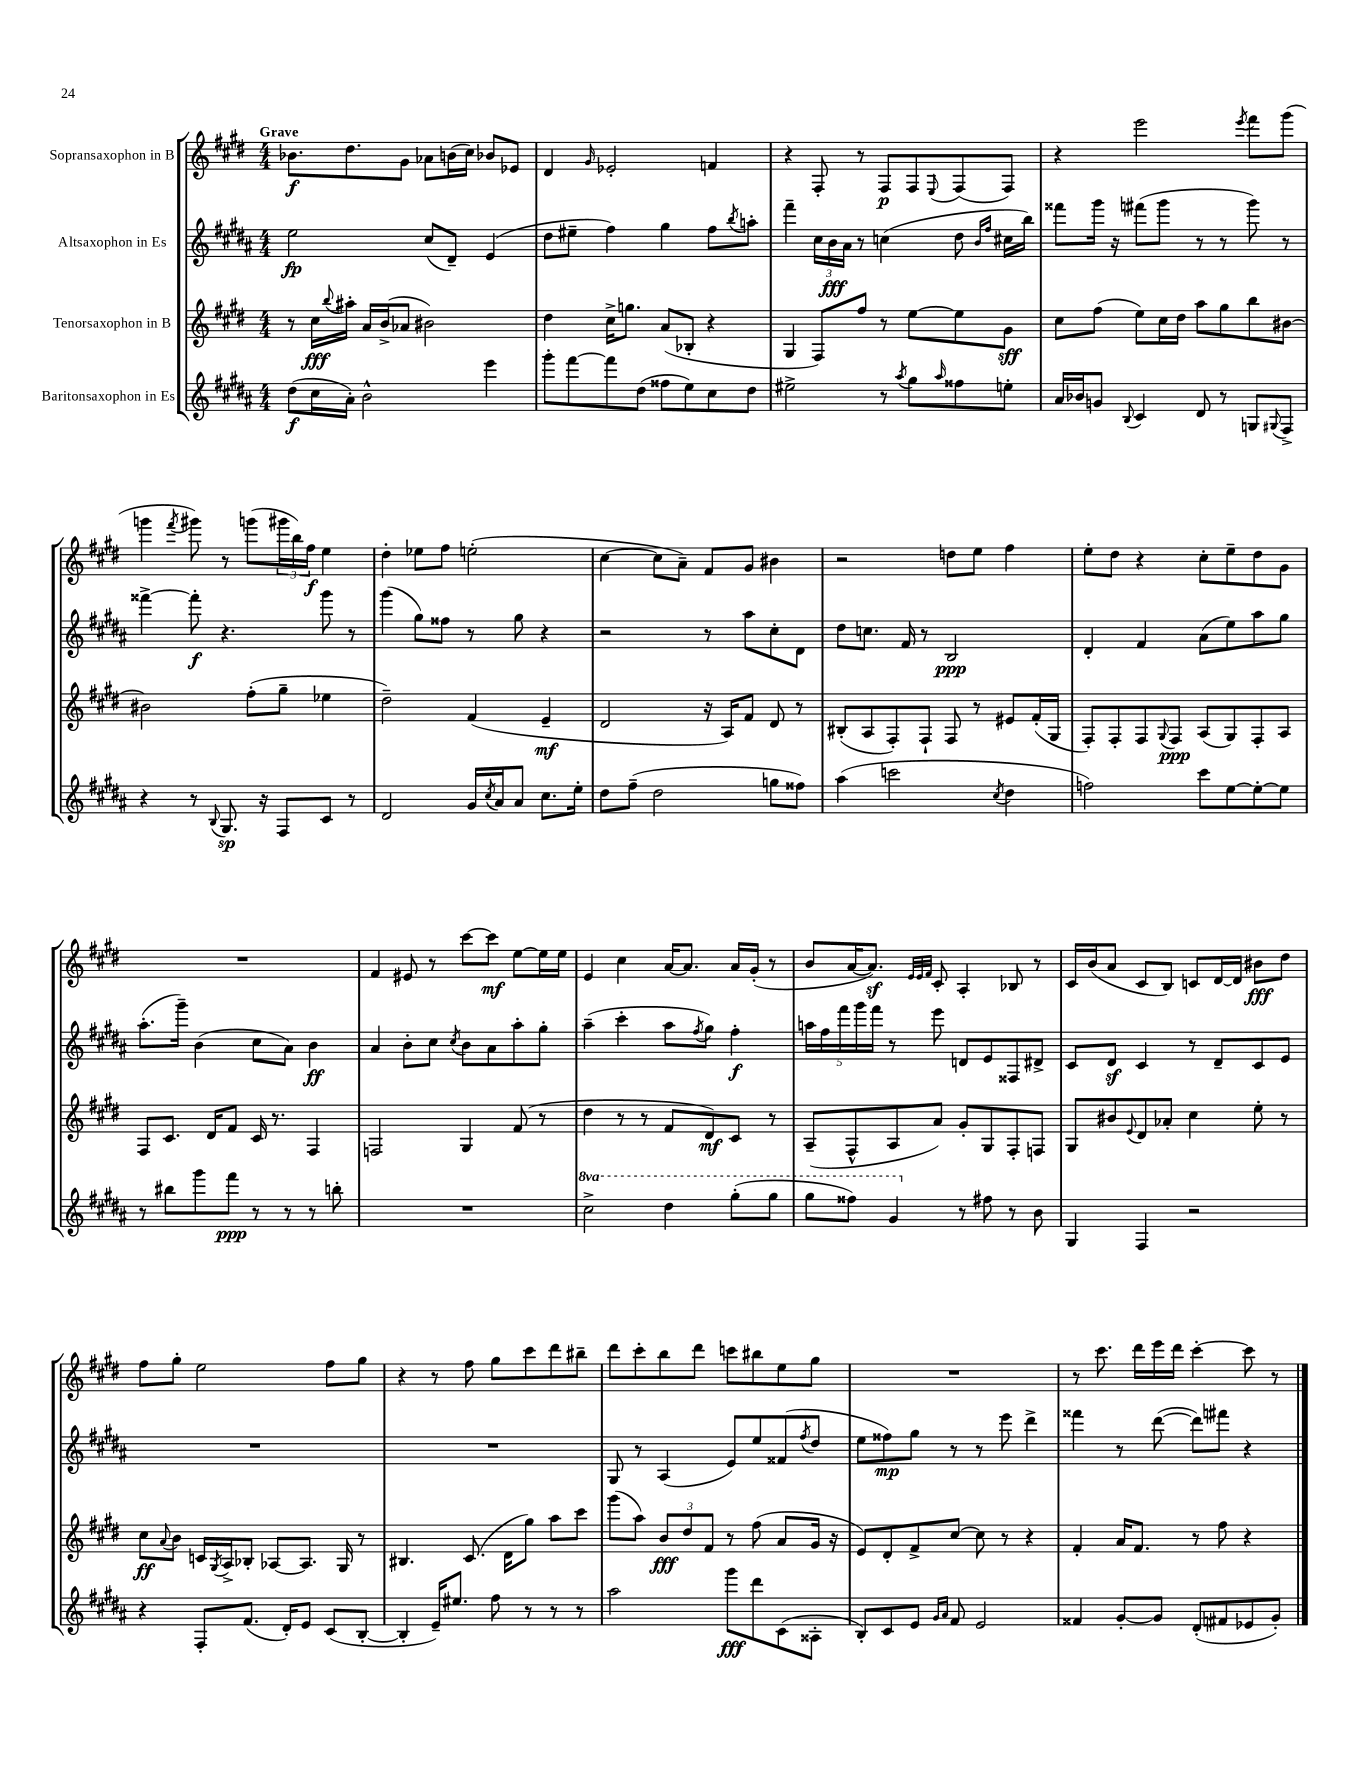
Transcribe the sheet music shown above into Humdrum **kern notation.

**kern	**kern	**kern	**kern
*staff4	*staff3	*staff2	*staff1
*clefG2	*clefG2	*clefG2	*clefG2
*k[f#c#g#d#a#]	*k[f#c#g#d#]	*k[f#c#g#d#a#]	*k[f#c#g#d#]
*M4/4	*M4/4	*M4/4	*M4/4
(8dd#\L	8r	2ee\	8.b-\L
16cc#\L	16cc#\LL	.	.
.	8qqbb/	.	.
16a#'\JJ)	16aa#'\JJ	.	8.dd#\
2b^^\	16a/LL	.	.
.	(16b^/J	.	.
.	8a-/J	.	8g#\J
.	2b#\)	(8cc#/L	8a-\L
.	.	8d#~/J)	(16b\L
.	.	.	16cc#\JJ)
4eee\	.	(4e/	8b-/L
.	.	.	8e-/J
=	=	=	=
8ggg#'\L	4dd#\	8dd#\L	4d#/
[8fff#\	.	8ee#~\J	.
.	.	.	16qqg#/
8fff#\]	16cc#^\LK	4ff#\)	2e-'/
.	8.gg\J	.	.
(8dd#\J	.	.	.
8ff##\L	(8a/L	4gg#\	.
8ee\)	8B-'/J	.	.
8cc#\	4r	8ff#\L	4f/
.	.	8qbb/	.
8dd#\J	.	8aa'\J	.
=	=	=	=
2ee#^\	4G#/	4fff#~\	4r
.	8F#/L)	24cc#\LL	8F#'/
.	.	24b\	.
.	.	24a#\JJ	.
.	8ff#/J	8r	8r
8r	8r	(4cc\	8F#/L
8qaa#/	.	.	.
8gg#\L	[8ee\L	.	8F#/
16qqaa#/	.	.	8qqE/
8ff##\	8ee\]	8dd#\	(8F#/
.	.	16qqb/LL	.
.	.	16qqff#/JJ	.
8ee'\J	8g#\J	16cc#\LL	8F#/J)
.	.	16bb\JJ)	.
=	=	=	=
16a#/LL	8cc#\L	8fff##\L	4r
16b-/J	.	.	.
8g/J	(8ff#\J	16ggg#\Jk	.
.	.	16r	.
8qqB/	.	.	.
4c#/	8ee\L)	(8fff#\L	2eee\
.	16cc#\L	8ggg#\J	.
.	16dd#\JJ	.	.
8d#/	8aa\L	8r	.
8r	8gg#\	8r	.
.	.	.	8qeee/
8G/L	8bb\	8ggg#\)	8fff#\L
8qqG#/	.	.	.
8F#^/J	[8b#\J	8r	(8ggg#\J
=	=	=	=
4r	2b#\]	[4fff##^\	4ggg\
.	.	.	8qfff#/
8r	.	8fff##'\]	8ggg#\)
8qqB/	.	.	.
8.G#/	.	4.r	8r
.	(8ff#'\L	.	(8ggg\L
16r	.	.	.
8F#/L	8gg#~\J	.	24ggg#\L
.	.	.	24bb\)
.	.	.	24ff#\JJ
8c#/J	4ee-\	8ggg#\	4ee\
8r	.	8r	.
=	=	=	=
2d#/	2dd#~\)	(4ggg#\	4dd#'\
.	.	8gg#\L)	8ee-\L
.	.	8ff##\J	8ff#\J
16g#/LL	(4f#/	8r	(2ee'\
8qcc#/	.	.	.
16a#/J	.	.	.
8a#/J	.	8gg#\	.
8.cc#\L	4e~/	4r	.
16ee'\Jk	.	.	.
=	=	=	=
8dd#\L	2d#/	2r	[4cc#\
(8ff#~\J	.	.	.
2dd#\	.	.	8cc#\]L
.	.	.	8a~\J)
.	16r	8r	8f#/L
.	16A/LK)	.	.
.	8f#/J	8aa#\L	8g#/J
8gg\L	8d#/	8cc#'\	4b#\
8ff##\J)	8r	8d#\J	.
=	=	=	=
(4aa#\	(8B#'/L	8dd#\L	2r
.	8A/	8.cc\J	.
2ccc\	8F#'/)	.	.
.	.	16f#/	.
.	8F#`/J	8r	.
.	8F#/	2B/	8dd\L
.	8r	.	8ee\J
8qcc#/	.	.	.
4dd#\	8e#/L	.	4ff#\
.	(16f#'/L	.	.
.	16G#/JJ	.	.
=	=	=	=
2ff\)	8F#'/L)	4d#'/	8ee'\L
.	8F#'/	.	8dd#\J
.	8F#/	4f#/	4r
.	8qqG#/	.	.
.	8F#/J	.	.
8ccc#\L	(8A/L	(8a#\L	8cc#'\L
[8ee\	8G#/)	8ee\)	8ee~\
8ee'\_	8F#'/	8aa#\	8dd#\
8ee\]J	8A/J	8gg#\J	8g#\J
=	=	=	=
8r	8F#/L	(8.aa#'\L	1r
8bb#\L	8.c#/J	.	.
.	.	16ggg#~\Jk)	.
8ggg#\	.	(4b\	.
.	16d#/LK	.	.
8fff#\J	8f#/J	.	.
8r	16c#/	8cc#\L	.
.	8.r	.	.
8r	.	8a#\J)	.
8r	4F#/	4b\	.
8bb'\	.	.	.
=	=	=	=
1r	2F/	4a#/	4f#/
.	.	8b'\L	8e#/
.	.	8cc#\J	8r
.	.	8qcc#/	.
.	4G#/	8b\L	[8ccc#\L
.	.	8a#\	8ccc#\]J
.	(8f#/	8aa#'\	[8ee\L
.	8r	8gg#'\J	16ee\]L
.	.	.	16ee\JJ
=	=	=	=
2ccc#^\	4dd#\	(4aa#~\	4e/
.	8r	4ccc#'\	4cc#\
.	8r	.	.
4ddd#\	8f#/L	8aa#\L	[16a/LK
.	.	.	8.a/]J
.	.	8qff#/	.
.	8d#/)	8gg#\J)	.
(8ggg#'\L	8c#/J	4ff#'\	16a/LL
.	.	.	(16g#'/JJ
8ggg#\J	8r	.	8r
=	=	=	=
8ggg#\L	(8A~/L	20aa\LL	8b/L
.	.	20ff#\	.
.	.	20fff#\	.
8fff##\J)	8F#^^/	.	[16a/K
.	.	20ggg#\	.
.	.	.	8.a/]J)
.	.	20fff#\JJ	.
4gg#/	8A/	8r	.
.	.	.	32qqe/LLL
.	.	.	32qqe/
.	.	.	32qqf#/JJJ
.	8a/J)	8eee\	8c#'/
8r	8g#'/L	8d/L	4A'/
8ff#\	8G#/	8e/	.
8r	8F#'/	8F##/	8B-/
8b\	8F/J	8d#^/J	8r
=	=	=	=
4G#/	8G#/L	8c#/L	16c#/LL
.	.	.	(16b/J
.	8b#/	8d#/J	8a/J
.	8qqe/	.	.
4F#/	8d#/	4c#/	8c#/L
.	8a-'/J	.	8B/J)
2r	4cc#\	8r	8c/L
.	.	8d#~/L	[16d#/L
.	.	.	16d#/]JJ
.	8ee'\	8c#/	8b#\L
.	8r	8e/J	8dd#\J
=	=	=	=
4r	8cc#\L	1r	8ff#\L
.	8qqa/	.	.
.	8b\J	.	8gg#'\J
8F#'/L	16c/LL	.	2ee\
.	8qG#/	.	.
.	16A^/J	.	.
(8.f#/J	8B-'/J	.	.
.	[8A-/L	.	.
16d#'/LK)	.	.	.
8e/J	8.A-/]J	.	.
(8c#/L	.	.	8ff#\L
.	16G#/	.	.
[8B'/J	8r	.	8gg#\J
=	=	=	=
4B'/]	4.B#/	1r	4r
16e~/LK)	.	.	8r
8.ee#/J	.	.	.
.	(8.c#/	.	8ff#\
8ff#\	.	.	8gg#\L
.	16d#\LK	.	.
8r	8gg#\J)	.	8ccc#\
8r	8aa\L	.	8ddd#\
8r	8ccc#\J	.	8bb#~\J
=	=	=	=
2aa#\	(8ggg#\L	8G#/	8ddd#\L
.	8aa\J)	8r	8ccc#'\
.	12b/L	(4A#/	8bb\
.	12dd#/	.	.
.	.	.	8ddd#\J
.	12f#/J	.	.
8ggg#\L	8r	8e/L)	8ccc\L
8ddd#\	(8ff#\	8ee/	8bb#\
(8c#\	8a/L	(8f##/	8ee\
.	.	8qff#/	.
8A##'\J	16g#/Jk	8dd#/J	8gg#\J
.	16r	.	.
=	=	=	=
8B'/L)	8e/L)	8ee\L	1r
8c#/	8d#'/	8ff##\)	.
8e/J	8f#^/	8gg#\J	.
16qqg#/LL	.	.	.
16qqa#/JJ	.	.	.
8f#/	[8cc#/J	8r	.
2e/	8cc#\]	8r	.
.	8r	8eee\	.
.	4r	4ddd#^\	.
=	=	=	=
4f##/	4f#'/	4fff##\	8r
.	.	.	8.ccc#\
[8g#'/L	16a/LK	8r	.
.	8.f#/J	.	16ddd#\LL
8g#/]J	.	([8ddd#\	16eee\
.	.	.	16ddd#\JJ
(8d#'/L	8r	8ddd#\]L)	[4ccc#'\
8f#/	8ff#\	8fff#\J	.
8e-/	4r	4r	8ccc#\]
8g#'/J)	.	.	8r
==	==	==	==
*-	*-	*-	*-
